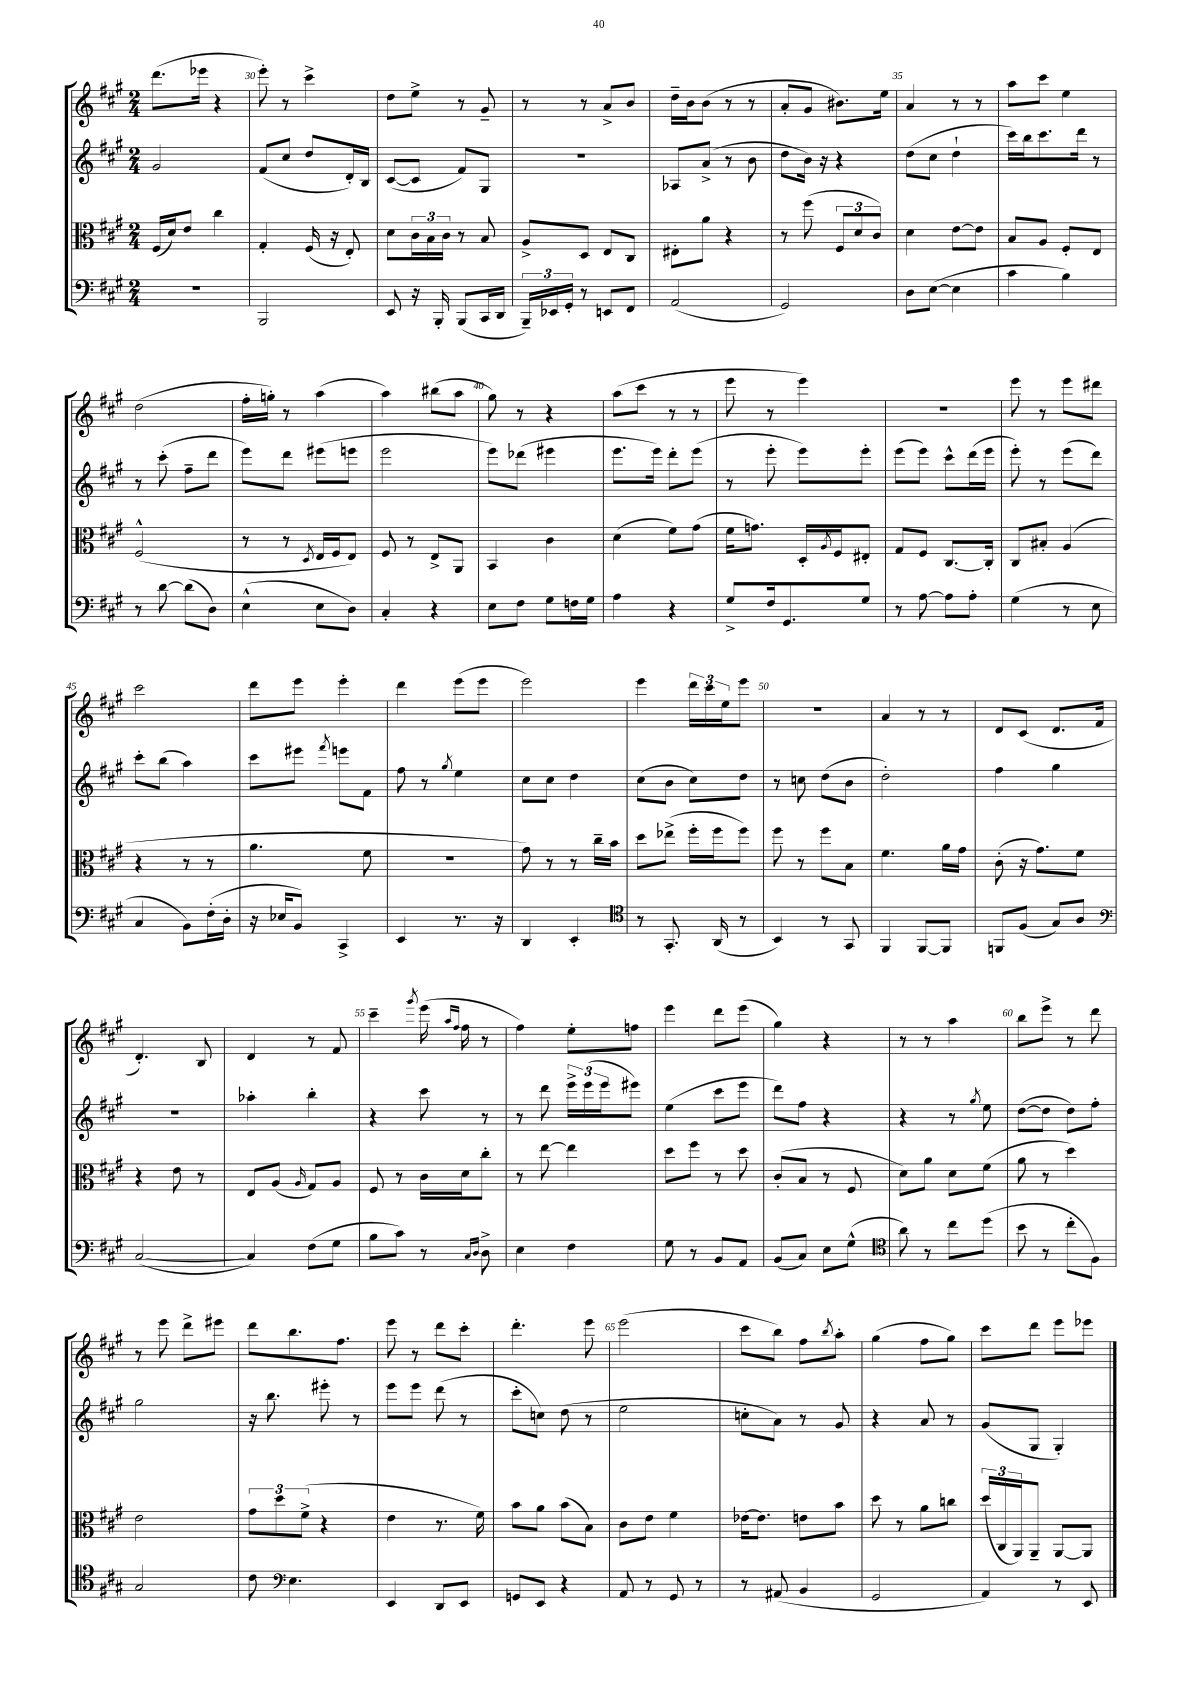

**kern	**kern	**kern	**kern
*staff4	*staff3	*staff2	*staff1
*clefF4	*clefC3	*clefG2	*clefG2
*k[f#c#g#]	*k[f#c#g#]	*k[f#c#g#]	*k[f#c#g#]
*M2/4	*M2/4	*M2/4	*M2/4
2r	(16F#	2g#	(8.ddd
.	16d)	.	.
.	8e	.	.
.	.	.	16eee-
.	4cc#	.	4r
=	=	=	=
2BBB	4G#'	(8f#	8eee')
.	.	8cc#	8r
.	(16F#	8dd	4ccc#^
.	16r	.	.
.	8E')	16d')	.
.	.	16B	.
=	=	=	=
8EE	8d	([8c#	8dd
16r	24c#	8c#]	8ee^
.	24B	.	.
16BBB'	.	.	.
.	24c#	.	.
(8BBB	8r	8f#)	8r
16CC#	8B	8G#	8g#~
16DD	.	.	.
=	=	=	=
24BBB~)	8A^	2r	8r
24EE-	.	.	.
24GG#'	.	.	.
8r	8D	.	8r
8EE	8E	.	8a^
8FF#	8C#	.	8b
=	=	=	=
(2AA	8E#'	8A-	16dd~
.	.	.	16b
.	8a	(8a^	(8b
.	4r	8r	8r
.	.	8b	8r
=	=	=	=
2GG#)	8r	8dd	8a'
.	(8ff#	16b)	8g#
.	.	16r	.
.	12F#	4r	8.b#)
.	12d	.	.
.	12c#)	.	.
.	.	.	16ee
=	=	=	=
8D	4d	(8dd	4a
([8E	.	8cc#	.
4E]	[8e	4dd`	8r
.	8e]	.	8r
=	=	=	=
4c#	8B	16ccc#)	8aa
.	.	16bb	.
.	8A	8.ccc#	8ccc#
4B)	8F#'	.	4ee
.	.	16ddd	.
.	8E	8r	.
=	=	=	=
8r	(2F#^^	8r	(2dd
[8d	.	(8ccc#'	.
(8d]	.	8ff#~	.
8D)	.	8ddd	.
=	=	=	=
(4E^^	8r	8eee)	16ff#'
.	.	.	16gg')
.	8r	8ddd	8r
.	8qD	.	.
8E	16E	(8eee#	(4aa
.	16F#	.	.
8D)	8E)	8eee	.
=	=	=	=
4C#'	8F#	2eee	4aa)
.	8r	.	.
4r	8E^	.	(8bb#
.	8AA	.	8aa
=	=	=	=
8E	4BB	8eee)	8gg#)
8F#	.	(8ddd-	8r
8G#	4c#	4eee#	4r
16F	.	.	.
16G#	.	.	.
=	=	=	=
4A	(4d	8.eee	(8aa
.	.	.	8ccc#
.	.	16eee)	.
4r	8f#)	8ddd'	8r
.	(8g#	(8eee	8r
=	=	=	=
8G#^	16f#	8r	8eee
.	8.g)	.	.
16F#	.	8eee'	8r
8.GG#	.	.	.
.	16D'	8eee)	4eee)
.	8qA	.	.
.	16F#	.	.
8G#	8E#'	8eee'	.
=	=	=	=
8r	8G#	(8eee	2r
[8A	8F#	8eee)	.
8A]	[8.C#	8ccc#^^	.
8A'	.	(16ddd	.
.	16C#']	16eee	.
=	=	=	=
(4G#	8C#	8eee')	8eee
.	8B#'	8r	8r
8r	(4A	(8eee	8eee
8E	.	8ddd)	8ddd#
=	=	=	=
4C#	4r	8ccc#'	2ccc#
.	.	(8bb	.
8BB)	8r	4aa)	.
(16F#'	8r	.	.
16D'	.	.	.
=	=	=	=
16r	4.a	8ccc#	8ddd
16E-	.	.	.
8BB)	.	8eee#	8eee
.	.	8qfff#	.
4CC#^	.	8eee	4eee'
.	8f#	8f#	.
=	=	=	=
4EE	2r	8ff#	4ddd
.	.	8r	.
.	.	8qgg#	.
8.r	.	4ee	(8eee
.	.	.	8eee
16r	.	.	.
=	=	=	=
4DD	8g#)	8cc#	2eee)
.	8r	8cc#	.
4EE'	8r	4dd	.
.	16cc#~	.	.
.	16b	.	.
=	=	=	=
*clefC4	*	*	*
8r	8dd	(8cc#	4eee
8.GG#'	(8ee-^	8b	.
.	16ff#'	8cc#)	24ddd
.	.	.	24ccc#
(16AA	16ff#	.	.
.	.	.	24ee
8r	8ff#)	8dd	8eee
=	=	=	=
4BB)	8ff#	8r	2r
.	8r	8cc	.
8r	8ff#	(8dd	.
8GG#	8B	8b	.
=	=	=	=
4FF#	4.f#	2dd')	4a
[8FF#	.	.	8r
8FF#]	16a	.	8r
.	16g#	.	.
=	=	=	=
8FF	(8c#'	4ff#	8d
(8F#	16r	.	(8c#
.	8.g#)	.	.
8G#)	.	4gg#	8.d
8A	8f#	.	.
.	.	.	16f#
=	=	=	=
*clefF4	*	*	*
([2C#	4r	2r	4.d')
.	8e	.	.
.	8r	.	8B
=	=	=	=
4C#])	8E	4aa-'	4d
.	(8A	.	.
.	16qqA	.	.
(8F#	8G#)	4bb'	8r
8G#	8A	.	8f#
=	=	=	=
8B	8F#	4r	4ccc#~
8c#)	8r	.	.
.	.	.	8qggg#
8r	16c#	8ccc#	(16eee
.	.	.	16qqaa
.	.	.	16qqff#
.	16d	.	16ff#
16qqC#	.	.	.
16qqD	.	.	.
8D^	8cc#'	8r	8r
=	=	=	=
4E	8r	8r	4ff#)
.	[8ee	8ddd	.
4F#	4ee]	24eee^	8ee'
.	.	(24eee	.
.	.	24eee	.
.	.	8eee#)	8ff
=	=	=	=
8G#	8dd	(4ee	4eee
8r	8ff#	.	.
8BB	8r	8ccc#	8ddd
8AA	8dd	8eee	(8eee
=	=	=	=
(8BB	(8c#'	8ddd)	4gg#)
8C#)	8B	8ff#	.
8E	8r	4r	4r
(8G#^^	8F#	.	.
=	=	=	=
*clefC4	*	*	*
8a)	8d)	4r	8r
8r	8a	.	8r
8cc#	8d	8r	4aa
.	.	8qgg#	.
(8dd	(8f#	8ee	.
=	=	=	=
8b	8a	([8dd	8bb
8r	8r	8dd]	8eee^
8cc#'	4dd)	8dd)	8r
8F#)	.	8ff#'	8ddd
=	=	=	=
2G#	2e	2gg#	8r
.	.	.	8eee
.	.	.	8ddd^
.	.	.	8eee#
=	=	=	=
8c#	12g#	16r	8ddd
.	.	8.bb	.
.	12dd	.	.
*clefF4	*	*	*
4.E	.	.	8.bb
.	(12f#^	.	.
.	4r	8eee#'	.
.	.	.	8.ff#
.	.	8r	.
=	=	=	=
4EE	4e	8eee	8eee
.	.	8eee	8r
8DD	8.r	(8ddd	8ddd
8EE	.	8r	8ccc#'
.	16f#)	.	.
=	=	=	=
8GG	8b	8ccc#'	4.ddd'
8EE	8a	8cc)	.
4r	(8b	(8dd	.
.	8B)	8r	8eee
=	=	=	=
8AA	8c#	2ee	(2eee
8r	8e	.	.
8GG#	4f#	.	.
8r	.	.	.
=	=	=	=
8r	[16e-	8cc'	8ccc#
.	8.e-]	.	.
(8AA#	.	8a)	8bb)
4BB	8e	8r	8ff#
.	.	.	8qbb
.	8b	8g#	8aa'
=	=	=	=
2GG#	8dd	4r	(4gg#
.	8r	.	.
.	8a	8a	8ff#
.	8cc	8r	8gg#)
=	=	=	=
4AA)	(24dd	(8g#	8ccc#
.	24C#	.	.
.	24AA)	.	.
.	8AA~	8G#	8ddd
8r	[8AA	4G#')	8eee
8EE	8AA]	.	8eee-
==	==	==	==
*-	*-	*-	*-
